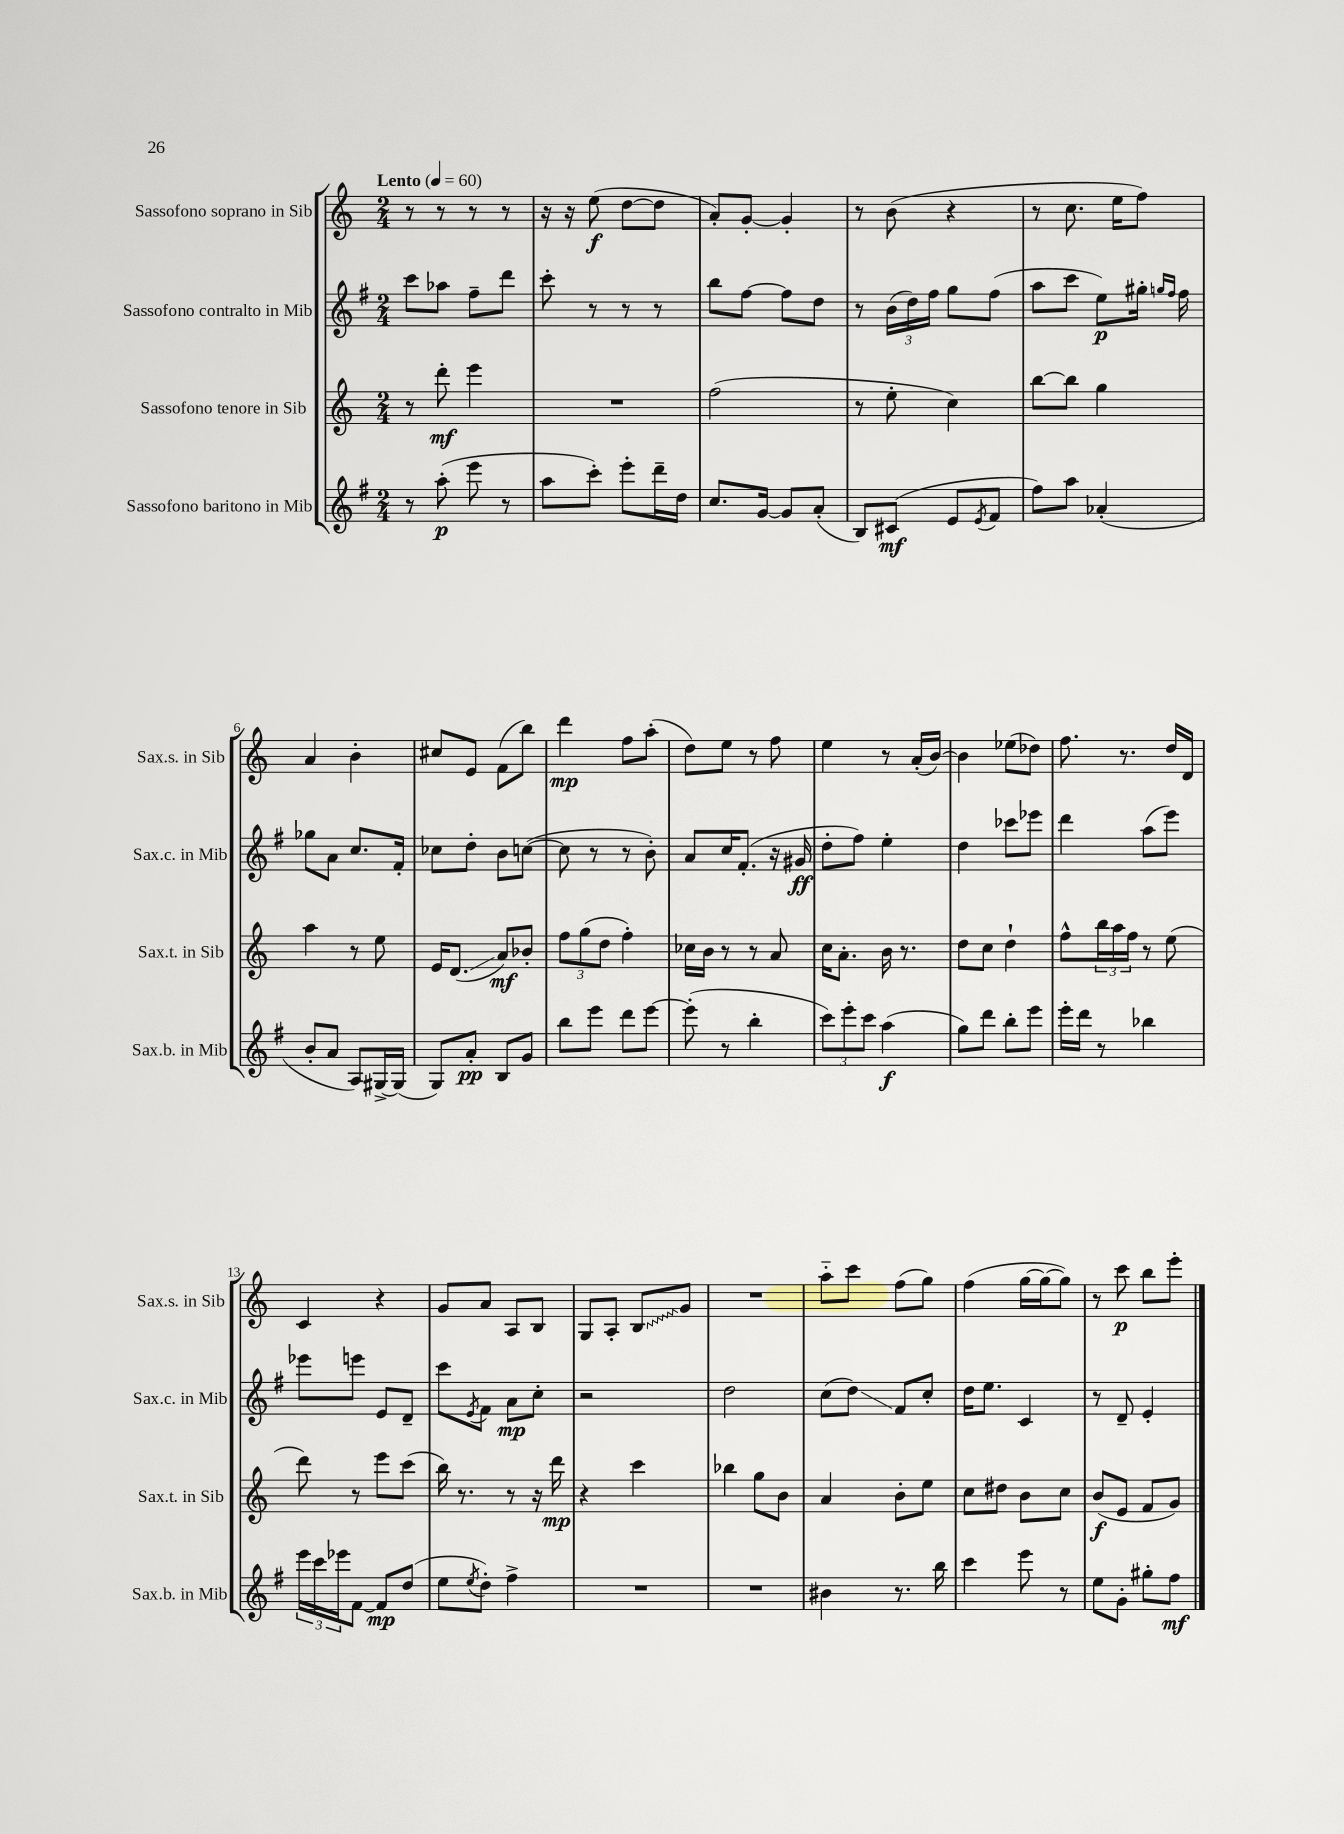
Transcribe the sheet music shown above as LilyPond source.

<<
\new StaffGroup <<
\new Staff = "s0" \with { instrumentName = "Sassofono soprano in Sib" shortInstrumentName = "Sax.s. in Sib" } {
    \clef treble \key c \major \numericTimeSignature \time 2/4 \tempo "Lento" 4 = 60
    r8 r8 r8 r8 |
    r16 r16 e''8\f( d''8~ d''8 |
    a'8-.) g'8~-. g'4-. |
    r8 b'8( r4 |
    r8 c''8. e''16 f''8) |
    a'4 b'4-. |
    cis''8 e'8 f'8( b''8) |
    d'''4\mp f''8 a''8-.( |
    d''8) e''8 r8 f''8 |
    e''4 r8 a'16-.( b'16~) |
    b'4 ees''8( des''8) |
    f''8. r8. d''16 d'16 |
    c'4 r4 |
    g'8 a'8 a8 b8 |
    g8 a8-. \once \override Glissando.style = #'zigzag b8\glissando g'8 |
    R2 |
    a''8-_ c'''8 f''8( g''8) |
    f''4( g''16~ g''16~ g''8) |
    r8 c'''8\p b''8 e'''8-. \bar "|." |
}
\new Staff = "s1" \with { instrumentName = "Sassofono contralto in Mib" shortInstrumentName = "Sax.c. in Mib" } {
    \clef treble \key g \major \numericTimeSignature \time 2/4
    c'''8 aes''8 fis''8-- d'''8 |
    c'''8-. r8 r8 r8 |
    b''8 fis''8~ fis''8 d''8 |
    r8 \tuplet 3/2 { b'16( d''16) fis''16 } g''8 fis''8( |
    a''8 c'''8 e''8\p) gis''16-. \grace { g''16 fis''16 } fis''16 |
    ges''8 a'8 c''8. fis'16-. |
    ces''8 d''8-. b'8 c''8~( |
    c''8 r8 r8 b'8-.) |
    a'8 c''16 fis'8.-.( r16 gis'16\ff |
    d''8-. fis''8) e''4-. |
    d''4 ces'''8 ees'''8 |
    d'''4 a''8( e'''8) |
    ees'''8 e'''8 e'8 d'8-- |
    c'''8 \acciaccatura { e'8 } fis'8 a'8\mp c''8-. |
    r2 |
    d''2 |
    c''8( d''8\glissando) fis'8 c''8-. |
    d''16 e''8. c'4 |
    r8 d'8-- e'4-. \bar "|." |
}
\new Staff = "s2" \with { instrumentName = "Sassofono tenore in Sib" shortInstrumentName = "Sax.t. in Sib" } {
    \clef treble \key c \major \numericTimeSignature \time 2/4
    r8 d'''8-.\mf e'''4 |
    R2 |
    f''2( |
    r8 e''8-. c''4) |
    b''8~ b''8 g''4 |
    a''4 r8 e''8 |
    e'16 d'8.\glissando( a'8\mf) bes'8-. |
    \tuplet 3/2 { f''8 g''8( d''8 } f''4-.) |
    ces''16 b'16 r8 r8 a'8 |
    c''16 a'8.-. b'16 r8. |
    d''8 c''8 d''4-! |
    f''8-^ \tuplet 3/2 { b''16 a''16 f''16 } r8 e''8( |
    d'''8) r8 e'''8 c'''8( |
    b''16) r8. r8 r16 d'''16\mp |
    r4 c'''4 |
    bes''4 g''8 b'8 |
    a'4 b'8-. e''8 |
    c''8 dis''8 b'8 c''8 |
    b'8\f( e'8 f'8 g'8) \bar "|." |
}
\new Staff = "s3" \with { instrumentName = "Sassofono baritono in Mib" shortInstrumentName = "Sax.b. in Mib" } {
    \clef treble \key g \major \numericTimeSignature \time 2/4
    r8 a''8-.\p( e'''8 r8 |
    a''8 c'''8-.) e'''8-. d'''16-- d''16 |
    c''8. g'16~ g'8 a'8-.( |
    b8) cis'8\mf( e'8 \acciaccatura { e'8 } fis'8 |
    fis''8) a''8 aes'4-.( |
    b'8-. a'8 a8) gis16~-> gis16( |
    g8) a'8-.\pp b8 g'8 |
    b''8 e'''8 d'''8 e'''8~ |
    e'''8-.( r8 b''4-. |
    \tuplet 3/2 { c'''8) e'''8-. c'''8 } a''4\f( |
    g''8) d'''8 b''8-. e'''8 |
    e'''16-. d'''16 r8 bes''4 |
    \tuplet 3/2 { e'''16 c'''16 ees'''16 } fis'8~ fis'8\mp d''8( |
    e''8 \acciaccatura { e''8 } d''8-.) fis''4-> |
    R2 |
    R2 |
    bis'4 r8. b''16 |
    c'''4 e'''8 r8 |
    e''8 g'8-. gis''8-. fis''8\mf \bar "|." |
}
>>
>>
